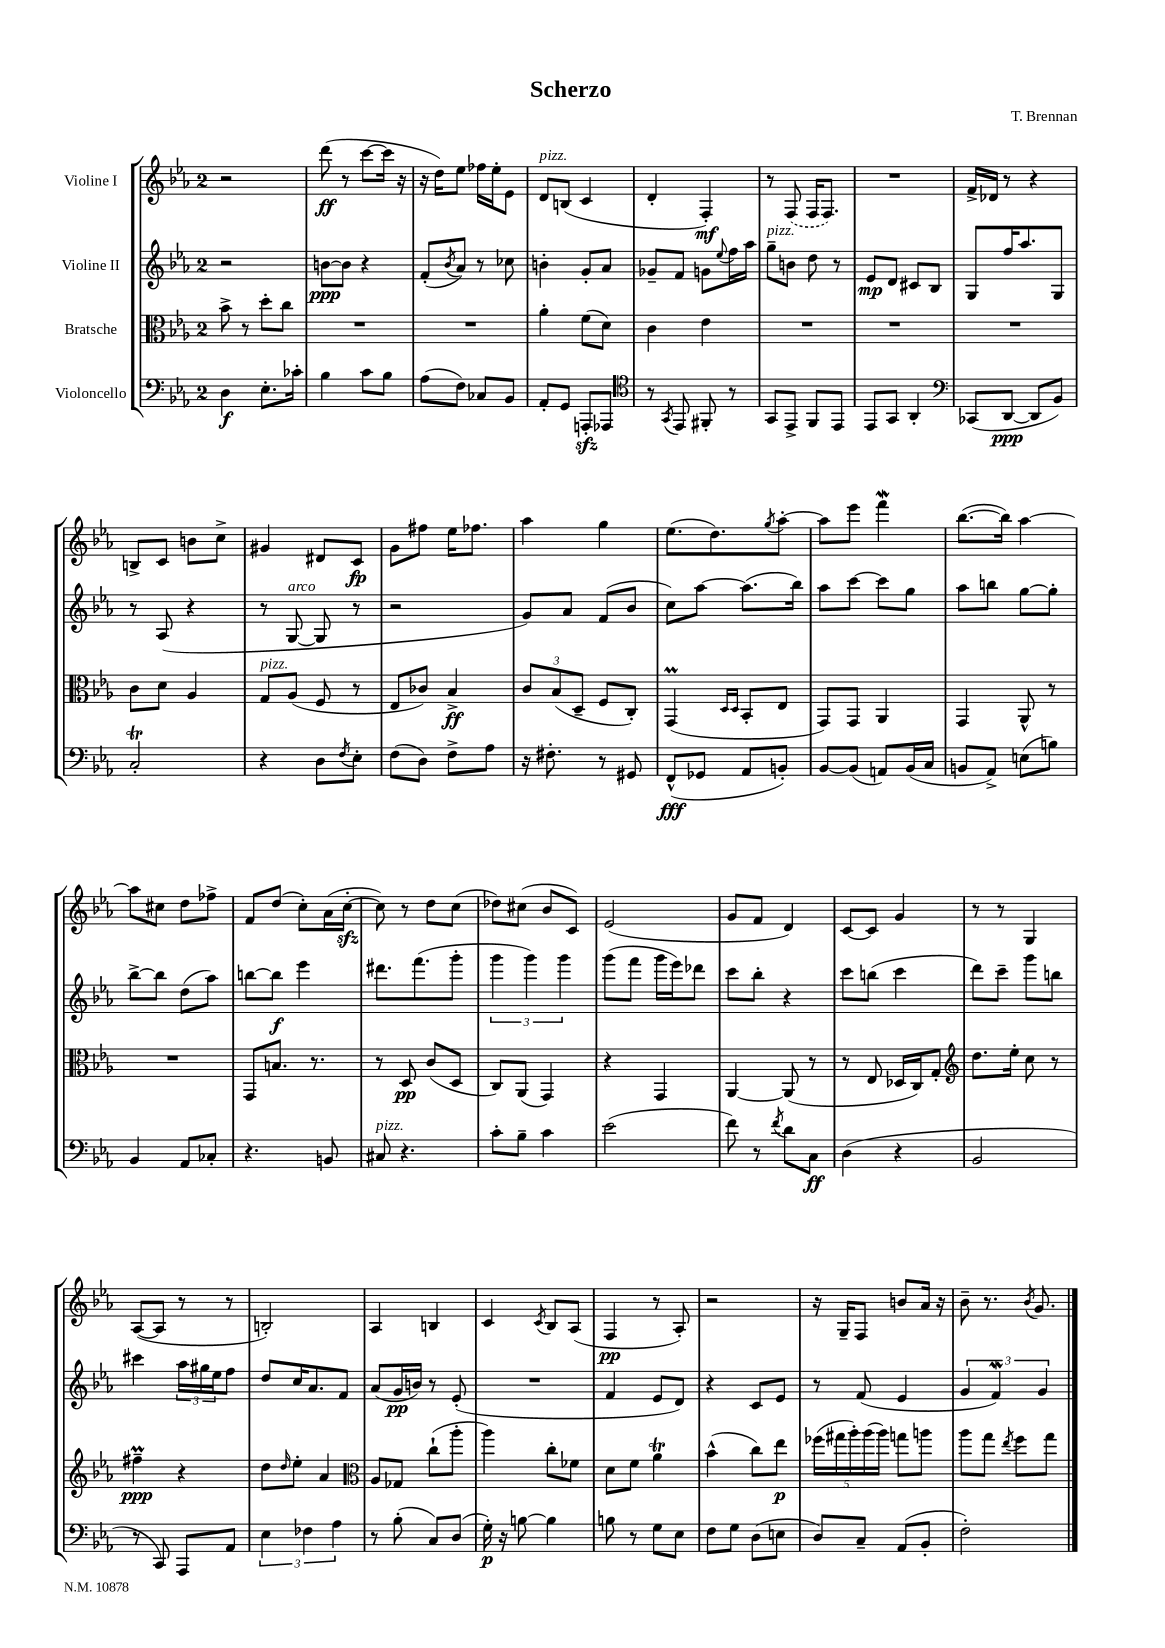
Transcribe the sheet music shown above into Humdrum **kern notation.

**kern	**kern	**kern	**kern
*staff4	*staff3	*staff2	*staff1
*clefF4	*clefC3	*clefG2	*clefG2
*k[b-e-a-]	*k[b-e-a-]	*k[b-e-a-]	*k[b-e-a-]
*M2/4	*M2/4	*M2/4	*M2/4
4D	8b-^	2r	2r
.	8r	.	.
8.E-'	8dd'	.	.
.	8cc	.	.
16c-'	.	.	.
=	=	=	=
4B-	2r	[8b	(8ddd
.	.	8b]	8r
8c	.	4r	[8ccc
8B-	.	.	16ccc]
.	.	.	16r
=	=	=	=
(8A-	2r	(8f'	16r
.	.	.	16dd)
.	.	8qb-	.
8F)	.	8a-)	8ee-
8C-	.	8r	16ff-
.	.	.	16ee-'
8BB-	.	8cc-	8e-
=	=	=	=
8AA-'	4a-'	4b'	8d
8GG	.	.	(8B
8AAA'	(8f	8g'	4c
8AAA-	8d)	8a-	.
=	=	=	=
*clefC4	*	*	*
8r	4c	8g-~	4d'
8qGG	.	.	.
8EE-	.	8f	.
8FF#'	4e-	8g	4F')
.	.	8qqee-	.
8r	.	16ff	.
.	.	16aa-	.
=	=	=	=
8GG	2r	8gg~	8r
8EE-^	.	8b	(8F
8FF	.	8dd	16F
.	.	.	8.F)
8EE-	.	8r	.
=	=	=	=
8EE-	2r	8e-	2r
8GG	.	8d	.
4AA-'	.	8c#	.
.	.	8B-	.
=	=	=	=
*clefF4	*	*	*
(8CC-	2r	8G	16f^
.	.	.	16d-
[8DD	.	16ff	8r
.	.	8.aa-	.
8DD]	.	.	4r
8BB-)	.	8G	.
=	=	=	=
2C'	8c	8r	8B^
.	8d	(8A-	8c
.	4A-	4r	8b
.	.	.	8cc^
=	=	=	=
4r	8G	8r	4g#
.	(8A-	[8G	.
8D	8F	8G]	8d#
8qF	.	.	.
8E-'	8r	8r	8c
=	=	=	=
(8F	8E-	2r	8g
8D)	8c-)	.	8ff#
8F^	4B-^	.	16ee-
.	.	.	8.ff-
8A-	.	.	.
=	=	=	=
16r	12c	8g)	4aa-
8.F#'	.	.	.
.	(12B-	.	.
.	.	8a-	.
.	12D~	.	.
8r	8F	(8f	4gg
8GG#	8C')	8b-	.
=	=	=	=
(8FF^^	(4GG	8cc)	(8.ee-
8GG-	.	[8aa-	.
.	.	.	8.dd)
.	16qqD	.	.
.	16qqD	.	.
8AA-	8BB-'	(8.aa-]	.
.	.	.	8qgg
8BB')	8E-	.	[8aa-'
.	.	16bb-)	.
=	=	=	=
[8BB-	8GG)	8aa-	8aa-]
(8BB-]	8GG	[8ccc	8eee-
8AA)	4AA-	8ccc]	4fff
(16BB-	.	8gg	.
16C	.	.	.
=	=	=	=
8BB	4GG	8aa-	([8.bb-
8AA-^)	.	8bb	.
.	.	.	16bb-])
(8E	8AA-^^	[8gg	[4aa-
8B)	8r	8gg']	.
=	=	=	=
4BB-	2r	[8bb-^	8aa-]
.	.	8bb-]	8cc#
8AA-	.	(8dd	8dd
8C-'	.	8aa-)	8ff-^
=	=	=	=
4.r	8GG	[8bb	8f
.	8.B	8bb]	(8dd
.	.	4eee-	8cc')
.	8.r	.	.
8BB	.	.	(16a-
.	.	.	[16cc'
=	=	=	=
8C#	8r	8.ddd#	8cc])
4.r	8D	.	8r
.	.	(8.fff	.
.	(8c	.	8dd
.	8D	8ggg'	(8cc
=	=	=	=
8c'	8C)	6ggg	8dd-)
8B-~	(8AA-	.	(8cc#
.	.	6ggg)	.
4c	4GG)	.	8b-
.	.	6ggg	.
.	.	.	8c)
=	=	=	=
(2e-	4r	(8ggg	(2e-
.	.	8fff	.
.	4GG	16ggg	.
.	.	16eee-)	.
.	.	8ddd-	.
=	=	=	=
8f)	[4AA-	8ccc	8g
8r	.	8bb-'	8f
8qf	.	.	.
8d	(8AA-]	4r	4d)
8C	8r	.	.
=	=	=	=
(4D	8r	8ccc	[8c
.	8E-	(8bb	8c]
4r	16D-	4ccc	4g
.	16C)	.	.
.	8G'	.	.
=	=	=	=
*	*clefG2	*	*
2BB-	8.dd	8ddd)	8r
.	.	8ccc~	8r
.	16ee-'	.	.
.	8cc	8ggg	4G
.	8r	8bb	.
=	=	=	=
8r	4ff#~	4ccc#	([8A-
8CC)	.	.	8A-]
8AAA-	4r	24aa-	8r
.	.	24gg#	.
.	.	24ee-	.
8AA-	.	8ff	8r
=	=	=	=
6E-	8dd	8dd	2B')
.	16qqdd	.	.
.	8ee-'	16cc	.
6F-	.	.	.
.	.	8.a-	.
.	4a-	.	.
6A-	.	.	.
.	.	8f	.
=	=	=	=
*	*clefC3	*	*
8r	8A-	(8a-	4A-
(8B-'	8G-	16g	.
.	.	16b)	.
8C)	(8cc`	8r	4B
(8D	8aa-'	(8e-'	.
=	=	=	=
16G')	4aa-)	2r	4c
16r	.	.	.
[8B	.	.	.
.	.	.	8qc
4B]	8cc'	.	8B-
.	8f-	.	(8A-
=	=	=	=
8B	8d	4f	4F
8r	8f	.	.
8G	4a-	8e-	8r
8E-	.	8d)	8A-')
=	=	=	=
8F	(4b-^^	4r	2r
8G	.	.	.
(8D	8cc)	8c	.
8E	8ee-	8e-	.
=	=	=	=
8D)	(20ff-	8r	16r
.	20gg#	.	.
.	.	.	16G~
.	20aa-')	.	.
8C~	.	(8f	8F
.	(20aa-	.	.
.	20aa-)	.	.
(8AA-	8gg	4e-	8b
8BB-'	8aa	.	16a-
.	.	.	16r
=	=	=	=
2F')	8aa-	6g	8b-~
.	8gg	.	8.r
.	.	6f)	.
.	8qee-	.	.
.	8ff	.	.
.	.	.	8qb-
.	.	.	8.g
.	.	6g	.
.	8gg	.	.
==	==	==	==
*-	*-	*-	*-
